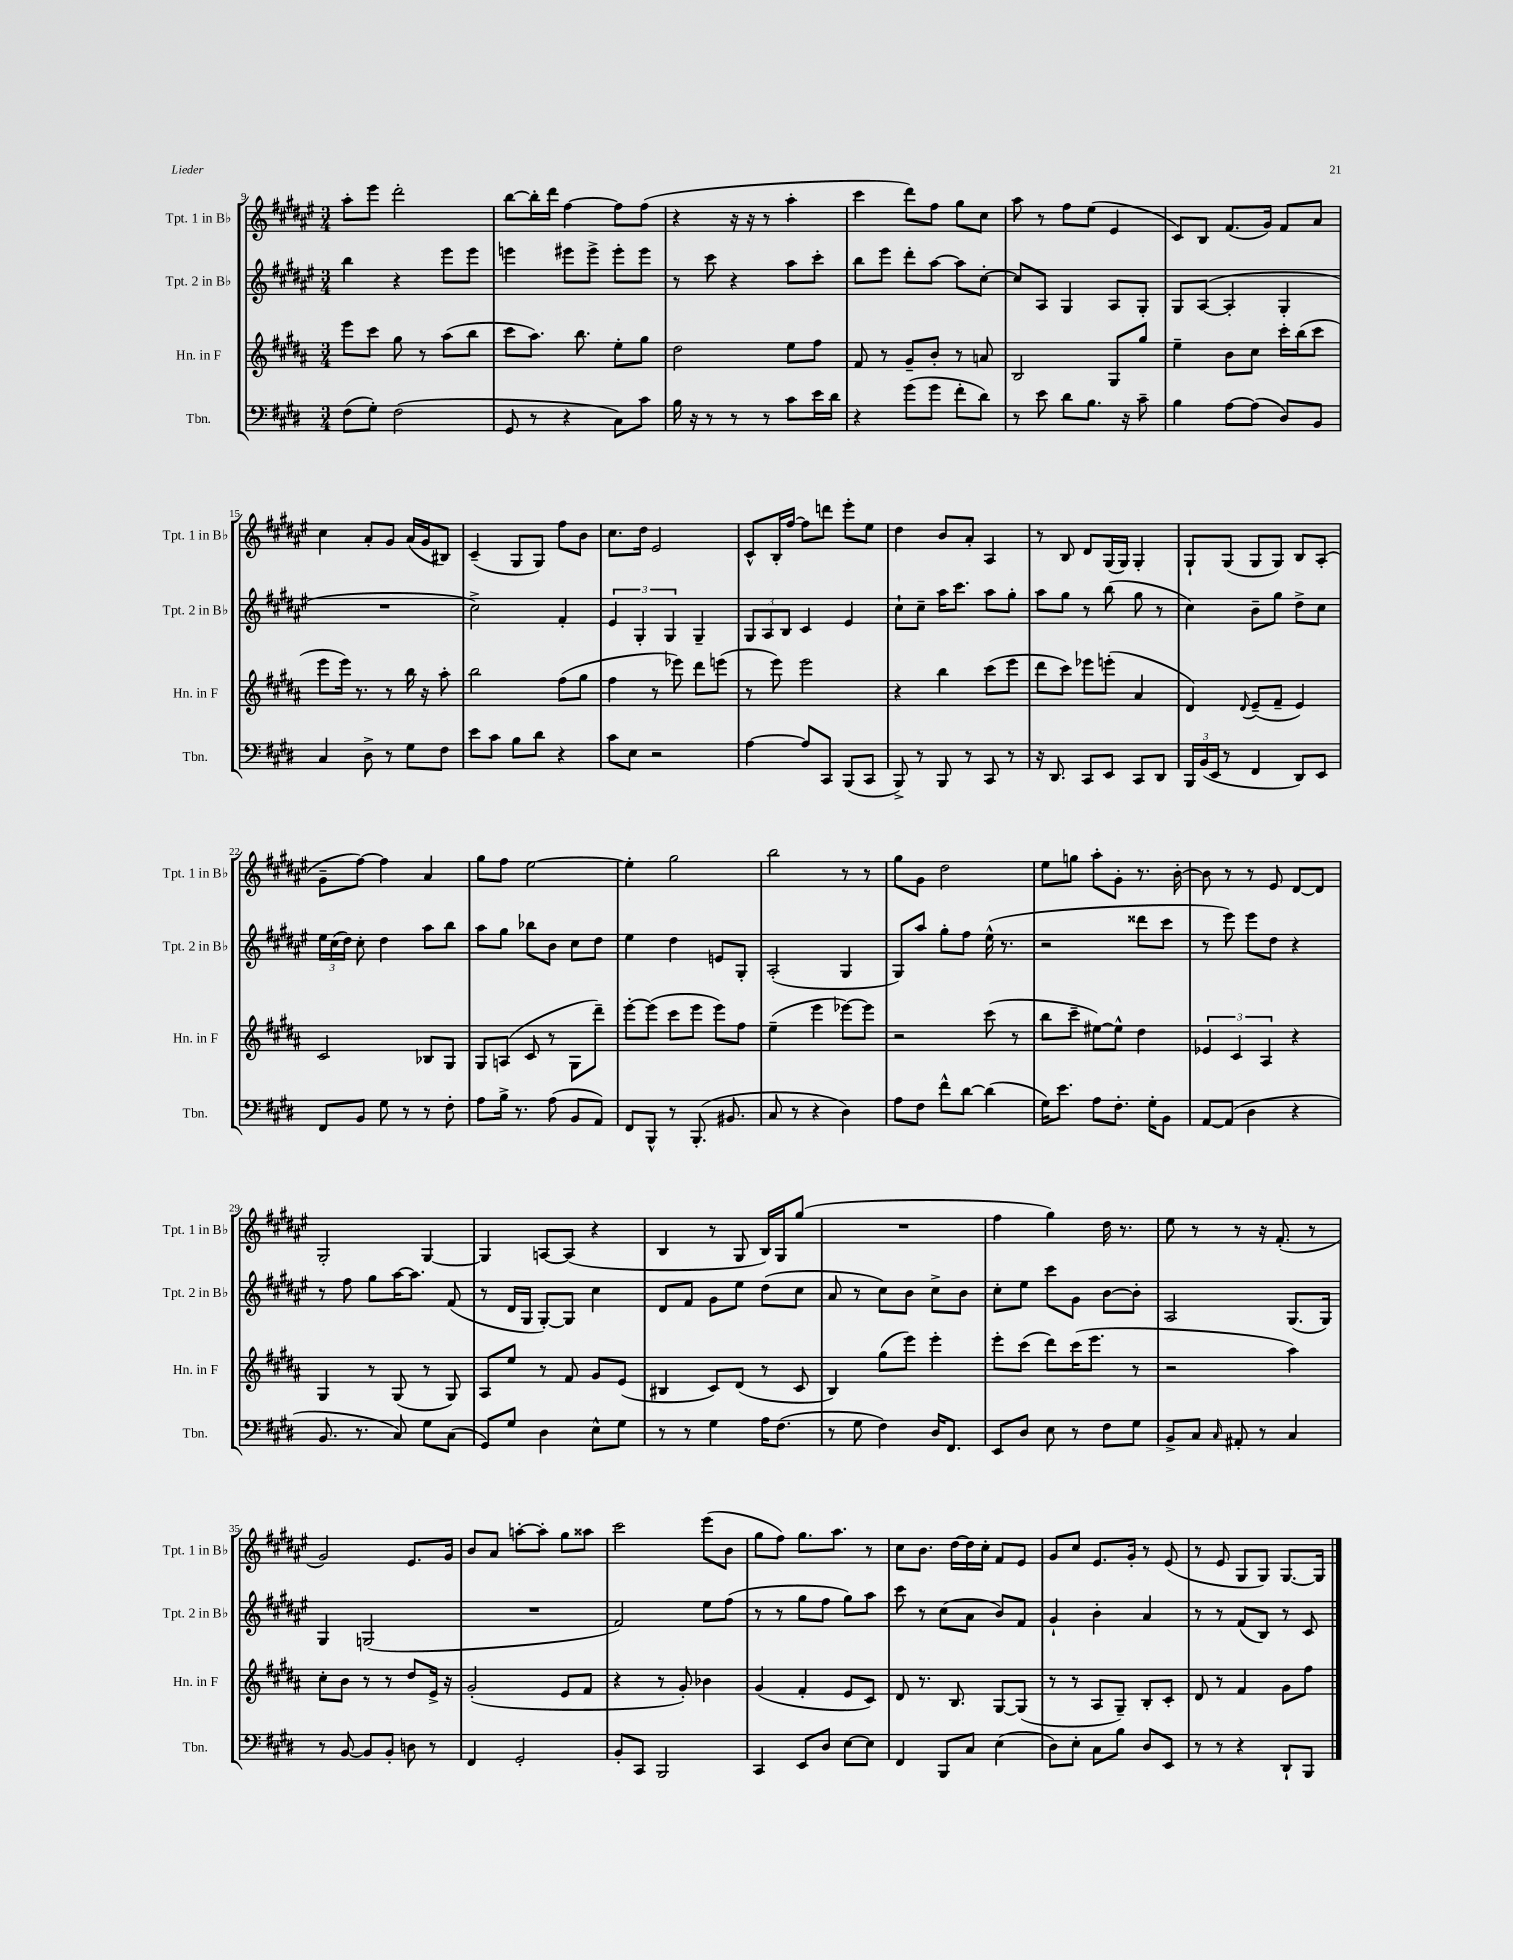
<<
\new StaffGroup <<
\new Staff = "s0" \with { instrumentName = "Tpt. 1 in Bb" shortInstrumentName = "Tpt. 1 in Bb" } {
    \clef treble \key fis \major \numericTimeSignature \time 3/4
    \autoBeamOff ais''8[-. eis'''8] dis'''2-. |
    b''8[~ b''16-. dis'''16] fis''4~ fis''8[ fis''8]( |
    r4 r16 r16 r8 ais''4-. |
    cis'''4 dis'''8[) fis''8] gis''8[ cis''8] |
    ais''8 r8 fis''8[ eis''8]( eis'4 |
    cis'8[) b8] fis'8.[( gis'16]) fis'8[ ais'8] |
    cis''4 ais'8[-. gis'8] ais'16[( gis'16 bis8]) |
    cis'4--( gis8[ gis8]) fis''8[ b'8] |
    cis''8.[ dis''16] eis'2 |
    cis'8[-^ b16-. fis''16]~ fis''8[ d'''8] eis'''8[-. eis''8] |
    dis''4 b'8[ ais'8]-. ais4 |
    r8 b8 dis'8[ gis16( gis16]) gis4-. |
    gis8[-! gis8]( gis8[ gis8]) b8[ ais8]-.( |
    gis'8[-- fis''8]~) fis''4 ais'4 |
    gis''8[ fis''8] eis''2~ |
    eis''4-. gis''2 |
    b''2 r8 r8 |
    gis''8[ gis'8] dis''2 |
    eis''8[ g''8] ais''8[-. gis'8]-. r8. b'16~-. |
    b'8 r8 r8 eis'8 dis'8[~ dis'8] |
    gis2-. gis4~ |
    gis4 a8[~ a8]( r4 |
    b4 r8 gis8 b16[) gis16 gis''8]( |
    R2. |
    fis''4 gis''4) dis''16 r8. |
    eis''8 r8 r8 r16 fis'8.-.( r8 |
    gis'2) eis'8.[ gis'16] |
    b'8[ ais'8] a''8[~-. a''8]-. gis''8[ aisis''8] |
    cis'''2 eis'''8[( b'8] |
    gis''8[ fis''8]) gis''8.[ ais''8.] r8 |
    cis''8[ b'8.] dis''16[~ dis''16 cis''16]-. fis'8[ eis'8] |
    gis'8[ cis''8] eis'8.[ gis'16]-. r8 eis'8( |
    r8 eis'8 gis8[ gis8]) gis8.[~ gis16] \bar "|." |
}
\new Staff = "s1" \with { instrumentName = "Tpt. 2 in Bb" shortInstrumentName = "Tpt. 2 in Bb" } {
    \clef treble \key fis \major \numericTimeSignature \time 3/4
    \autoBeamOff b''4 r4 eis'''8[ eis'''8] |
    e'''4 eis'''8[ eis'''8]-> eis'''8[-. eis'''8] |
    r8 cis'''8 r4 ais''8[ cis'''8]-. |
    b''8[ eis'''8] dis'''8[-. ais''8]~ ais''8[ cis''8]~-. |
    cis''8[ ais8] gis4 ais8[ gis8]-. |
    gis8[ ais8]~( ais4-. gis4-. |
    R2. |
    cis''2->) fis'4-. |
    \tuplet 3/2 { eis'4 gis4-. gis4 } gis4-- |
    \tuplet 3/2 { gis8[ ais8 b8] } cis'4 eis'4 |
    cis''8[-! cis''8]-- ais''16[ cis'''8.] ais''8[ gis''8]-. |
    ais''8[ gis''8] r8 b''8( gis''8 r8 |
    cis''4) b'8[-- gis''8] dis''8[-> cis''8] |
    \tuplet 3/2 { eis''16[ cis''16( dis''16]) } cis''8-. dis''4 ais''8[ b''8] |
    ais''8[ gis''8] bes''8[ b'8] cis''8[ dis''8] |
    eis''4 dis''4 e'8[ gis8]-. |
    ais2-.( gis4 |
    gis8[) ais''8] gis''8[-. fis''8] eis''16-^( r8. |
    r2 disis'''8[ cis'''8] |
    r8 eis'''8) eis'''8[ dis''8] r4 |
    r8 fis''8 gis''8[ ais''16~ ais''8.] fis'8( |
    r8 dis'16[ gis16] gis8[~-.) gis8] cis''4 |
    dis'8[ fis'8] gis'8[ eis''8] dis''8[( cis''8] |
    ais'8 r8 cis''8[) b'8] cis''8[-> b'8] |
    cis''8[-. eis''8] cis'''8[ gis'8] b'8[~ b'8]-. |
    ais2 gis8.[( gis16]) |
    gis4 g2( |
    R2. |
    fis'2) eis''8[ fis''8]( |
    r8 r8 gis''8[ fis''8] gis''8[) ais''8] |
    cis'''8 r8 cis''8[( ais'8] b'8[) fis'8] |
    gis'4-! b'4-. ais'4 |
    r8 r8 fis'8[( b8]) r8 cis'8 \bar "|." |
}
\new Staff = "s2" \with { instrumentName = "Hn. in F" shortInstrumentName = "Hn. in F" } {
    \clef treble \key b \major \numericTimeSignature \time 3/4
    \autoBeamOff e'''8[ cis'''8] gis''8 r8 ais''8[( b''8] |
    cis'''8[ ais''8.]) b''8. e''8[-. gis''8] |
    dis''2 e''8[ fis''8] |
    fis'8 r8 gis'8[-- b'8]-. r8 a'8 |
    b2 gis8[ gis''8] |
    e''4-- b'8[ cis''8] cis'''16[-. b''16( cis'''8] |
    e'''8[ e'''16]) r8. r8 b''16 r16 ais''8-. |
    b''2 fis''8[( gis''8] |
    fis''4 r8 ees'''8) dis'''8[ e'''8]( |
    r8 e'''8) e'''2 |
    r4 b''4 cis'''8[( e'''8] |
    dis'''8[ cis'''8]) ees'''8[ e'''8]-.( ais'4 |
    dis'4) \appoggiatura { dis'8 } e'8[--( fis'8]-- e'4) |
    cis'2 bes8[ gis8] |
    gis8[ a8]( cis'8 r8 gis8[ dis'''8]--) |
    e'''8[~-. e'''8]( cis'''8[ e'''8] e'''8[) fis''8] |
    e''4--( e'''4 ees'''8[~) ees'''8] |
    r2 cis'''8( r8 |
    b''8[ cis'''8]-- eis''8[~) eis''8]-^ dis''4 |
    \tuplet 3/2 { ees'4 cis'4 ais4 } r4 |
    gis4 r8 gis8( r8 gis8) |
    ais8[ e''8] r8 fis'8 gis'8[ e'8]( |
    bis4 cis'8[) dis'8]( r8 cis'8 |
    b4) gis''8[( e'''8]) e'''4-. |
    e'''8[-. cis'''8]( dis'''8[) cis'''16( e'''8.] r8 |
    r2 ais''4) |
    cis''8[-. b'8] r8 r8 dis''8[ e'16]-> r16 |
    gis'2-.( e'8[ fis'8] |
    r4 r8 gis'8-.) bes'4 |
    gis'4( fis'4-. e'8[ cis'8]) |
    dis'8 r8. b8. gis8[~ gis8]( |
    r8 r8 ais8[ gis8]--) b8[-. cis'8]-. |
    dis'8 r8 fis'4 gis'8[ fis''8] \bar "|." |
}
\new Staff = "s3" \with { instrumentName = "Tbn." shortInstrumentName = "Tbn." } {
    \clef bass \key e \major \numericTimeSignature \time 3/4
    \autoBeamOff fis8[( gis8]-.) fis2( |
    gis,8 r8 r4 cis8[) cis'8] |
    b16 r16 r8 r8 r8 cis'8[ e'16 dis'16] |
    r4 gis'8[( gis'8] fis'8[-. dis'8]) |
    r8 e'8 dis'8[ b8.] r16 cis'8-- |
    b4 a8[~ a8]( dis8[) b,8] |
    cis4 dis8-> r8 gis8[ fis8] |
    e'8[ cis'8] b8[ dis'8] r4 |
    cis'8[ e8] r2 |
    a4~ a8[ cis,8] b,,8[( cis,8] |
    b,,8->) r8 b,,8 r8 cis,8 r8 |
    r16 dis,8. cis,8[ e,8] cis,8[ dis,8] |
    \tuplet 3/2 { b,,16[ b,16( e,16] } r8 fis,4 dis,8[) e,8] |
    fis,8[ b,8] gis8 r8 r8 fis8-. |
    a8[ b16]-> r8. a8( b,8[ a,8]) |
    fis,8[ b,,8]-^ r8 b,,8.-.( bis,8. |
    cis8 r8 r4 dis4) |
    a8[ fis8] fis'8[-^ dis'8]~ dis'4( |
    gis16[) e'8.] a8[ fis8.]-. gis16[-. b,8] |
    a,8[~ a,8]( dis4 r4 |
    b,8. r8. cis8) gis8[ cis8]( |
    gis,8[) gis8] dis4 e8[-^ gis8] |
    r8 r8 gis4 a16[ fis8.]( |
    r8 gis8 fis4) dis16[ fis,8.] |
    e,8[ dis8] e8 r8 fis8[ gis8] |
    b,8[-> cis8] \grace { cis16 } ais,8-. r8 cis4 |
    r8 b,8~ b,8[ b,8]-. d8 r8 |
    fis,4 gis,2-. |
    b,8[-. cis,8] b,,2 |
    cis,4 e,8[ dis8] e8[~ e8] |
    fis,4 b,,8[ cis8] e4( |
    dis8[) e8]-. cis8[ b8] dis8[ e,8] |
    r8 r8 r4 dis,8[-! b,,8] \bar "|." |
}
>>
>>
\layout { \context { \Score currentBarNumber = #9 } }
